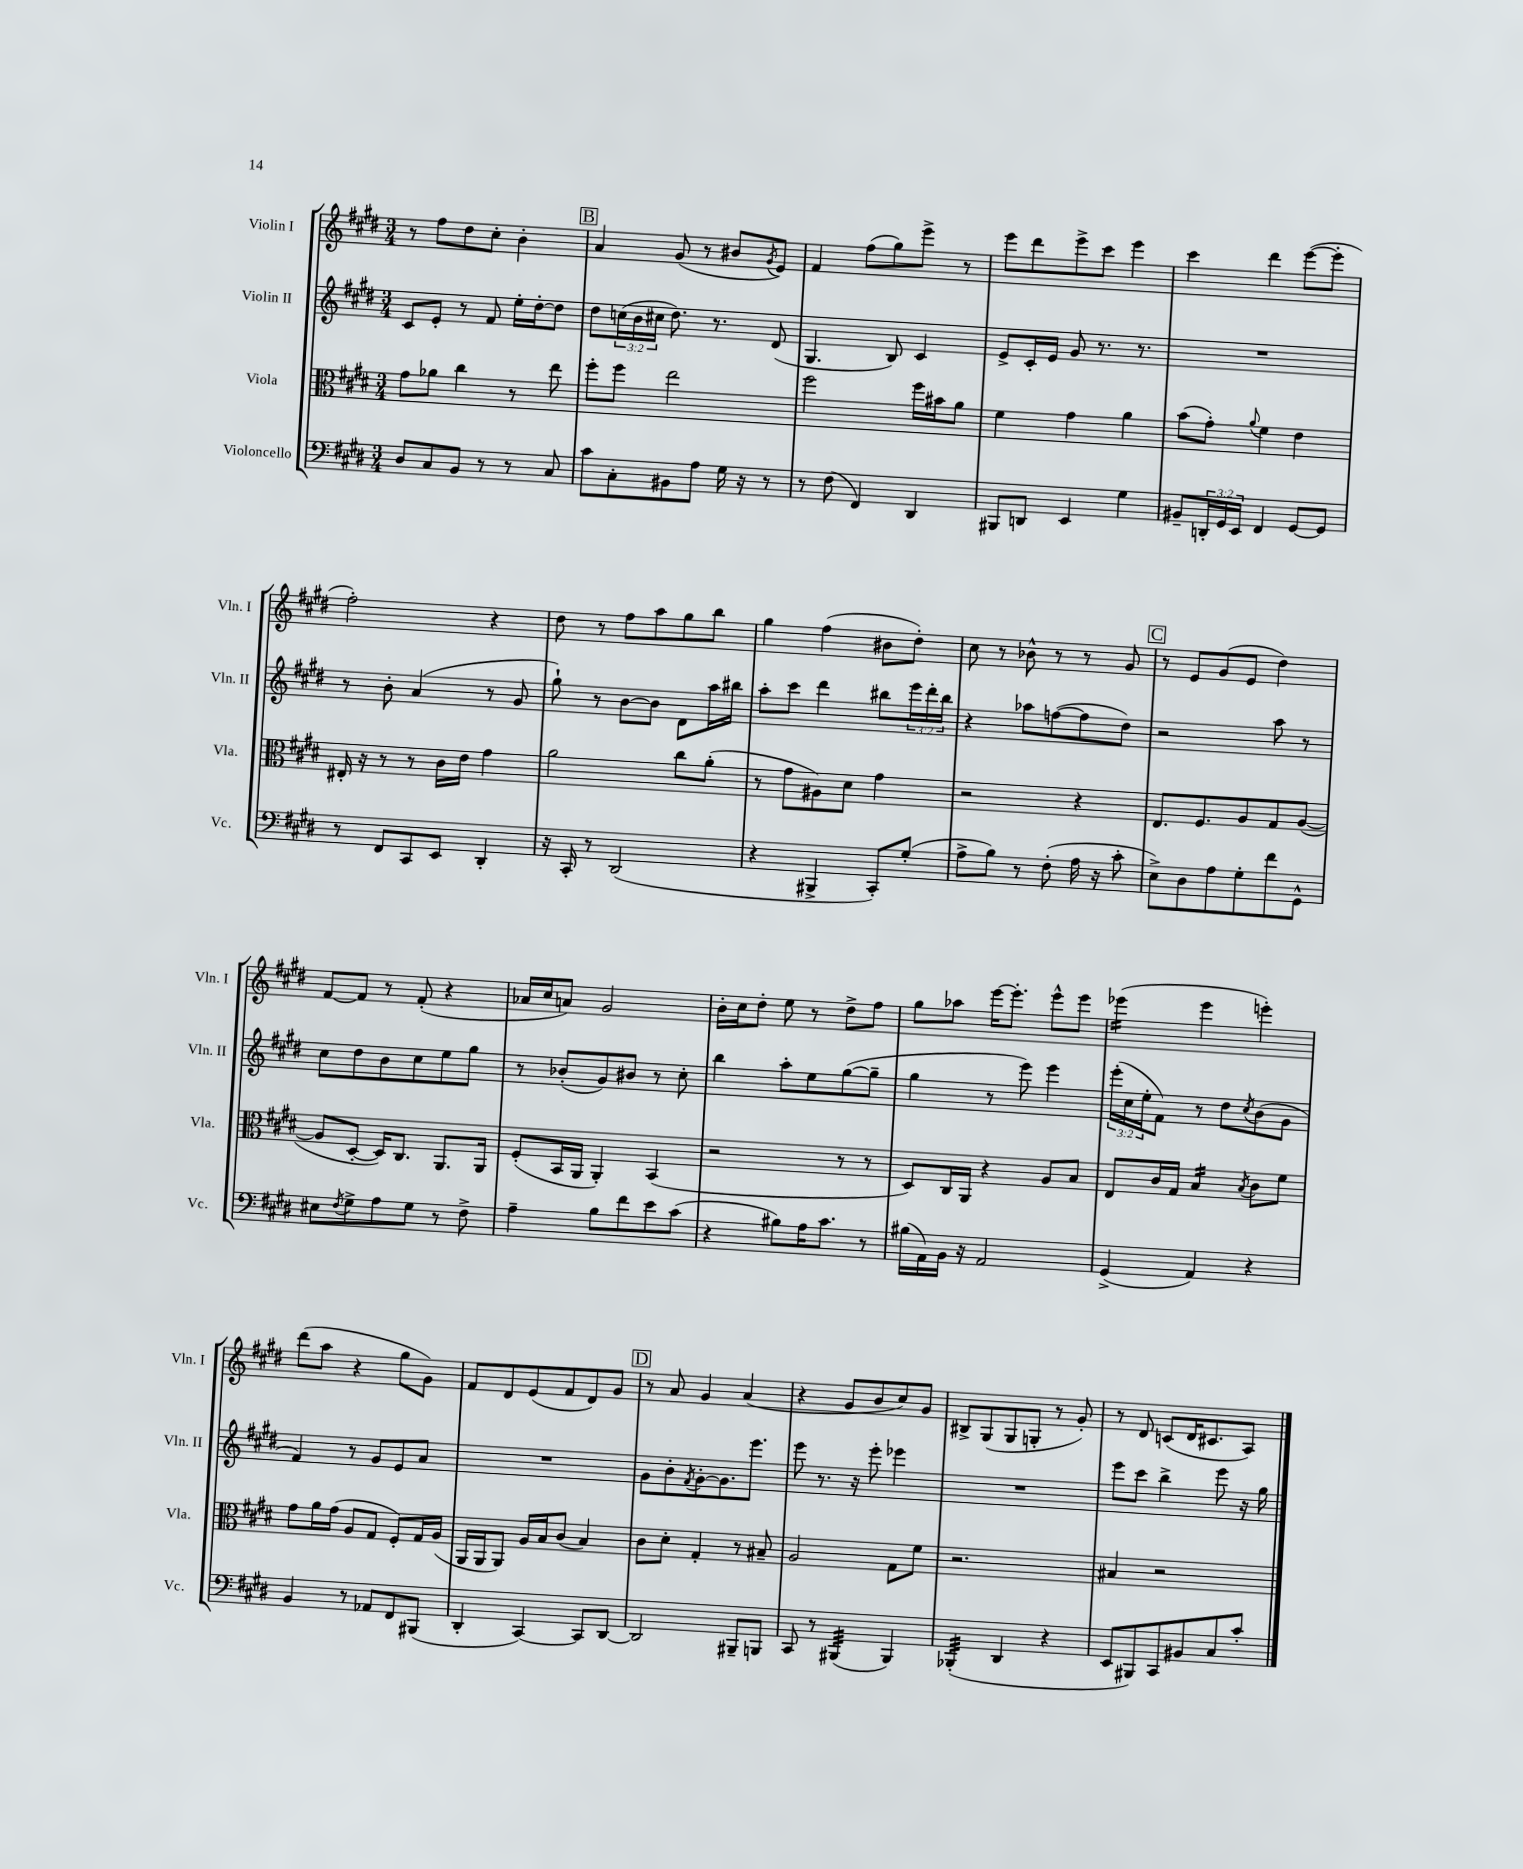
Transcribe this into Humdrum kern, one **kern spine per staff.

**kern	**kern	**kern	**kern
*staff4	*staff3	*staff2	*staff1
*clefF4	*clefC3	*clefG2	*clefG2
*k[f#c#g#d#]	*k[f#c#g#d#]	*k[f#c#g#d#]	*k[f#c#g#d#]
*M3/4	*M3/4	*M3/4	*M3/4
8D#	8g#	8c#	8r
8C#	8a-	8e'	8ff#
8BB	4cc#	8r	8dd#
8r	.	8f#	8cc#'
8r	8r	16ee'	4b'
.	.	[16dd#'	.
8C#	8ee	8dd#]	.
=	=	=	=
8c#	8ff#'	8dd#	4a
8C#'	8ff#	(24cc	.
.	.	24b	.
.	.	24cc#	.
8BB#	2ee	8.dd#)	(8g#
8A	.	.	8r
.	.	8.r	.
16G#	.	.	8b#
16r	.	.	.
.	.	.	8qg#
8r	.	(8d#	8e)
=	=	=	=
8r	2ff#	4.G#	4f#
(8F#	.	.	.
4FF#)	.	.	(8ff#
.	.	8B)	8gg#)
4DD#	16ff#	4c#	8eee^
.	16b#	.	.
.	8a	.	8r
=	=	=	=
8BBB#	4f#	8e^	8eee
8DD	.	16c#'	8ddd#
.	.	16e	.
4EE	4g#	8g#	8eee^
.	.	8.r	8ccc#
4G#	4a	.	4eee
.	.	8.r	.
=	=	=	=
8BB#~	(8b	2.r	4ccc#
24DD'	8g#')	.	.
24GG#	.	.	.
24EE	.	.	.
.	8qqa	.	.
4FF#	4f#	.	4ddd#
[8GG#	4e	.	([8eee
8GG#]	.	.	8eee']
=	=	=	=
8r	16E#'	8r	2ff#')
.	16r	.	.
8FF#	8r	8b'	.
8CC#	8r	(4a	.
8EE	16c#	.	.
.	16e	.	.
4DD#'	4g#	8r	4r
.	.	8g#	.
=	=	=	=
16r	2a	8gg#`)	8dd#
16CC#'	.	.	.
8r	.	8r	8r
(2DD#	.	[8b	8ff#
.	.	8b]	8aa
.	8cc#	8d#	8gg#
.	(8a'	16aa	8bb
.	.	16bb#	.
=	=	=	=
4r	8r	8aa'	4gg#
.	8g#	8ccc#	.
4BBB#^	8A#)	4ddd#	(4ff#
.	8d#	.	.
8CC#')	4g#	8bb#	8b#
(8G#'	.	24eee	8dd#')
.	.	24ddd#'	.
.	.	24bb#	.
=	=	=	=
8A^	2r	4r	8cc#
8B)	.	.	8r
8r	.	8aa-	8b-^^
(8F#'	.	([8ff	8r
16A	4r	8ff]	8r
16r	.	.	.
8c#'	.	8dd#)	8g#
=	=	=	=
8E^)	8.E	2r	8r
8D#	.	.	8e
.	8.F#	.	.
8A	.	.	(8g#
8G#'	8A	.	8e
8f#	8G#	8aa	4dd#)
8GG#^^	([8A	8r	.
=	=	=	=
8E#	8A]	8cc#	[8f#
8qF#	.	.	.
8G#^	[8D#'	8dd#	8f#]
8A	16D#])	8b	8r
.	8.C#	.	.
8G#	.	8cc#	(8f#'
8r	8.AA	8ee	4r
8F#^	.	8gg#	.
.	16AA	.	.
=	=	=	=
4A~	(8F#'	8r	16a-
.	.	.	16cc#
.	16BB	(8b-'	8a)
.	16AA	.	.
8B	4AA')	8g#)	2g#
8f#	.	8b#	.
8e	(4BB	8r	.
(8c#	.	8cc#'	.
=	=	=	=
4r	2r	4bb	16b'
.	.	.	16cc#
.	.	.	8dd#'
8B#)	.	8aa'	8ee
16A	.	8ee	8r
8.c#	.	.	.
.	8r	([8gg#	8dd#^
8r	8r	8gg#~]	8ff#
=	=	=	=
(16B#	8D#)	4gg#	8gg#
16AA)	.	.	.
16BB	16C#	.	8aa-
16r	16AA	.	.
2AA	4r	8r	[16eee
.	.	.	8.eee']
.	.	8eee)	.
.	8A	4eee	8eee^^
.	8B	.	8eee
=	=	=	=
(4GG#^	8E	(24eee'	(4eee-
.	.	24cc#	.
.	.	24ee'	.
.	16c#	8f#)	.
.	16G#	.	.
4AA)	4B	8r	4eee-
.	.	8dd#	.
.	8qB	8qcc#	.
4r	8c#	(8b	4eee')
.	8f#	8g#	.
=	=	=	=
4BB	8g#	4f#)	(8ddd#
.	16a	.	8aa
.	(16g#	.	.
8r	8A	8r	4r
8AA-	8G#	8g#	.
8FF#	8F#')	8e	8gg#
(8BBB#	16G#	8a	8g#)
.	(16A	.	.
=	=	=	=
4DD#'	16AA	2.r	8f#
.	16AA	.	.
.	8AA)	.	8d#
[4CC#)	16A	.	(8e
.	16B	.	.
.	(8c#	.	8f#
8CC#]	4B)	.	8d#)
[8DD#	.	.	8g#
=	=	=	=
2DD#]	8c#	8g#	8r
.	8d#'	8b'	8a
.	.	8qf#	.
.	4G#'	[8g#'	4g#
.	.	8.g#]	.
8BBB#~	8r	.	(4a
.	.	8.eee	.
8BBB	8B#~	.	.
=	=	=	=
8CC#	2A	8eee	4r
8r	.	8.r	.
(4BBB#	.	.	8g#
.	.	16r	.
.	.	8eee'	8b
4BBB#)	8G#	4eee-	8cc#)
.	8f#	.	8g#
=	=	=	=
(4BBB-'	2.r	2.r	8B#^
.	.	.	(8G#
4DD#	.	.	8G#
.	.	.	8G'
4r	.	.	8r
.	.	.	8g#')
=	=	=	=
8EE	4B#	8eee	8r
8BBB#)	.	8ccc#	8d#
8CC#	2r	4bb^	(8c
8BB#	.	.	16d#
.	.	.	8.c#
8C#	.	8eee	.
8c#'	.	16r	8A)
.	.	16gg#	.
==	==	==	==
*-	*-	*-	*-
